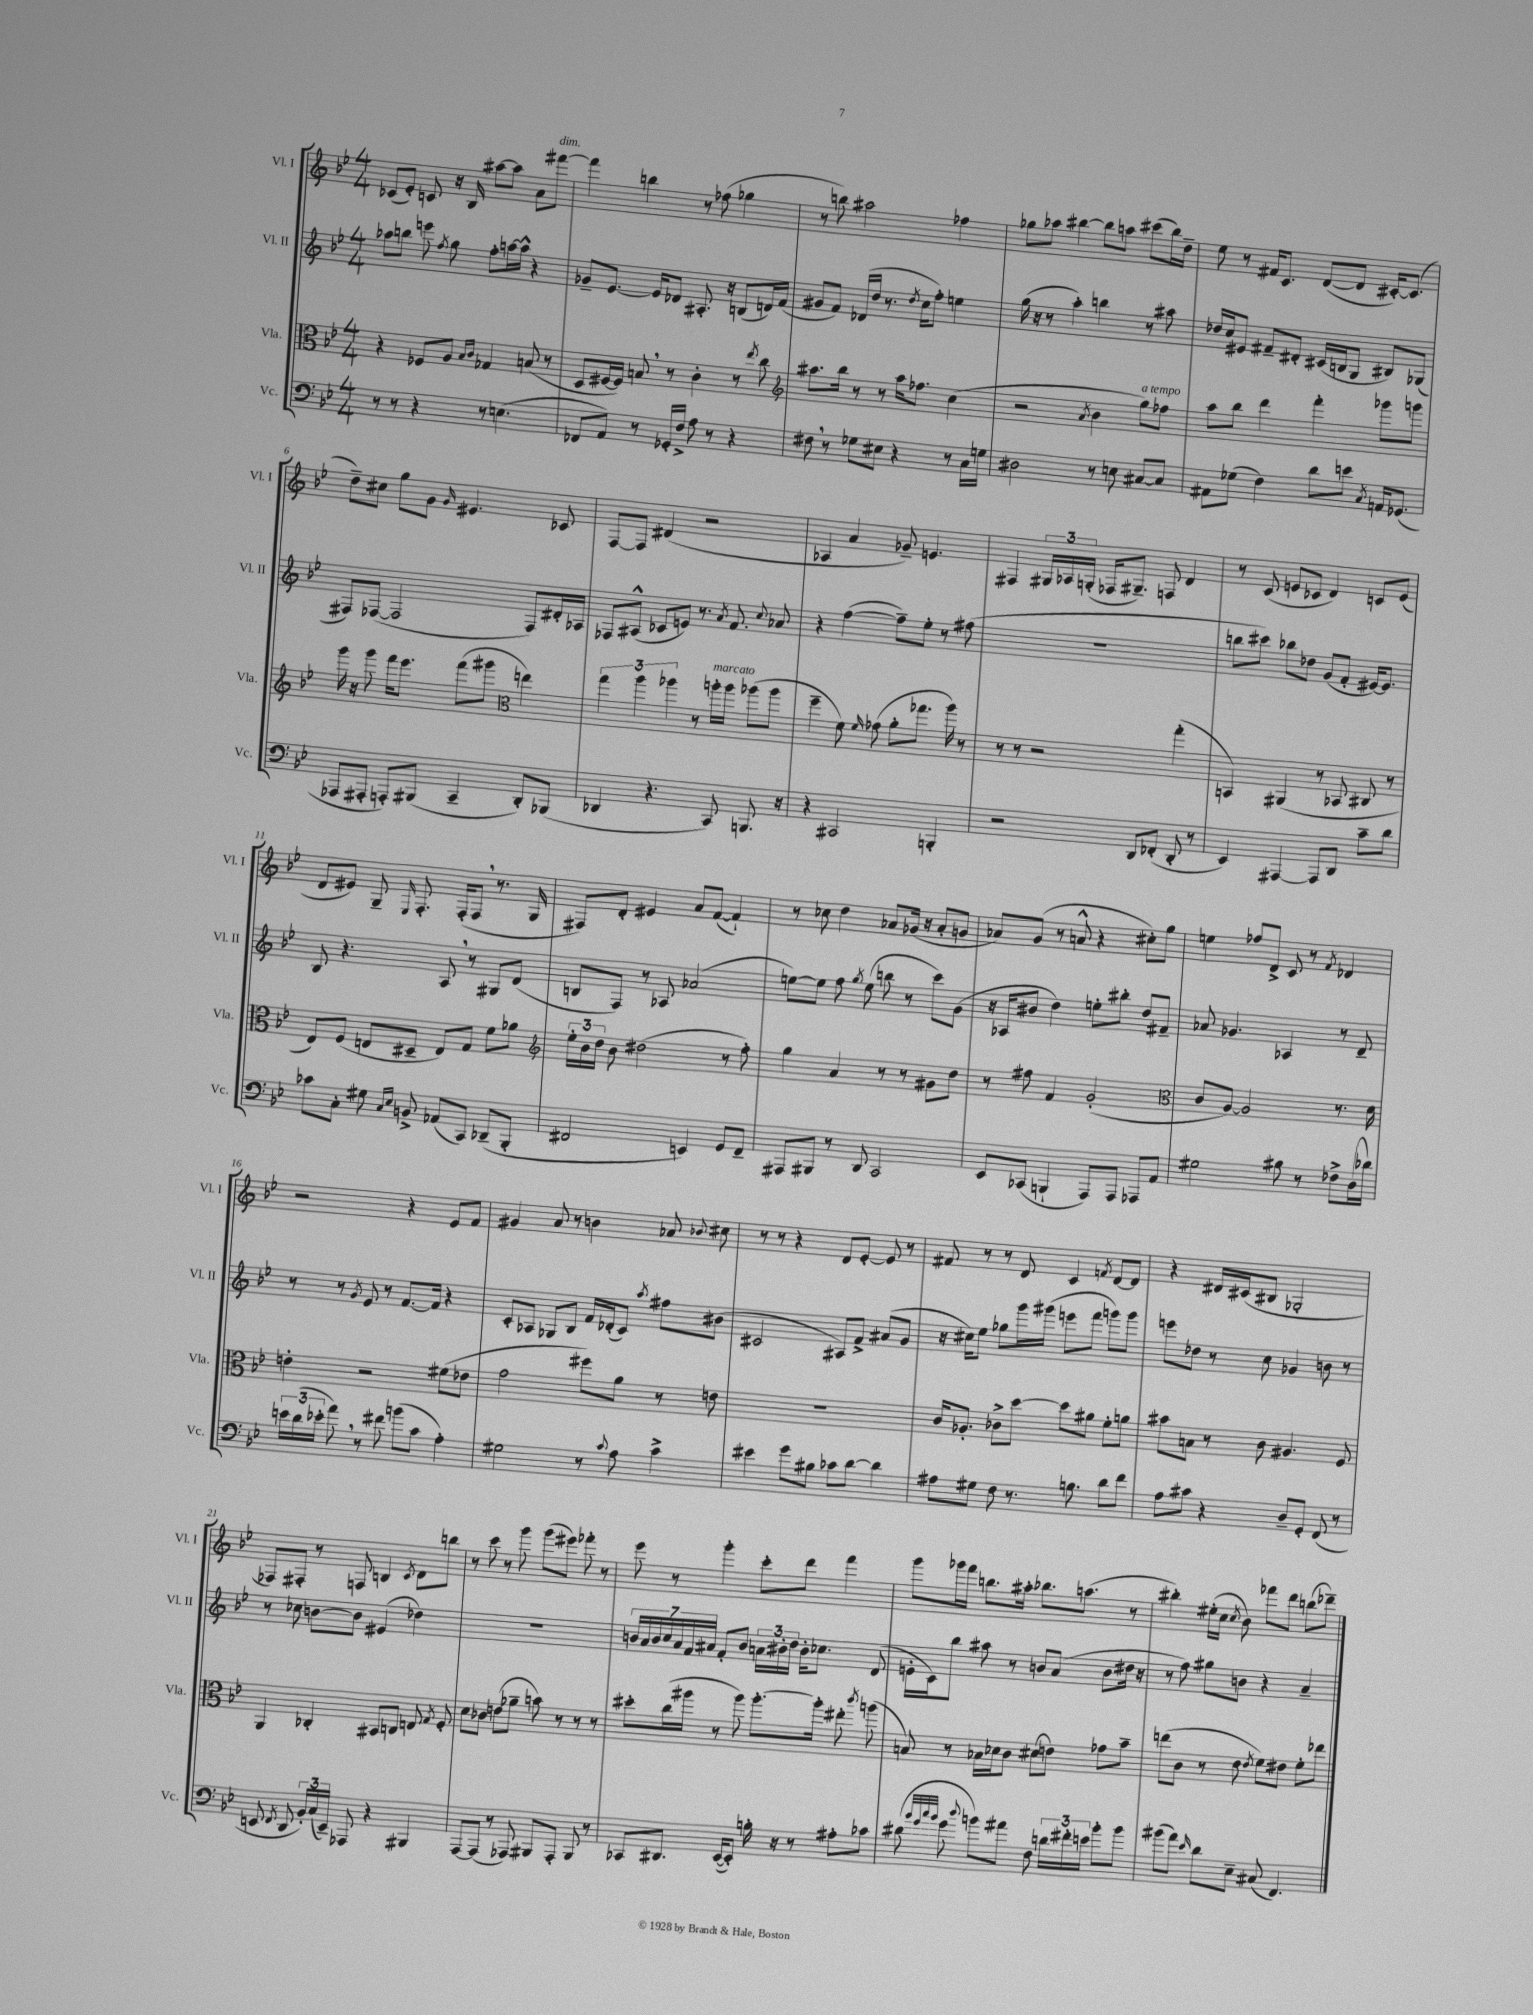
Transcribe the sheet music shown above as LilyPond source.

<<
\new StaffGroup <<
\new Staff = "s0" \with { instrumentName = "Vl. I" shortInstrumentName = "Vl. I" } {
    \clef treble \key bes \major \numericTimeSignature \time 4/4
    \autoBeamOff ces'8[( ees'8]-.) c'8 r16 bes16 ais''8[~ ais''8] a'8[ fis'''8]~^\markup { \italic "dim." } |
    fis'''4 b''4 r8 fes''8( ges''4 |
    r8 b''8) ais''2 fes''4 |
    ges''8[ aes''8] bis''4~ bis''8[ a''8] cis'''8[( bis''16) d''16]-- |
    ees''8 r8 fis'16[ c'8.] d'8[~( d'8] cis'16[~-.) cis'8.]( |
    d''8[--) cis''8] g''8[ g'8] \grace { g'16 } eis'4. ces'8 |
    f8[~ f8] dis'4( r2 |
    aes4 a'4 ges'8--) e'4. |
    fis4 \tuplet 3/2 { gis16[ aes16 g16]-.( } fes16[ gis8.]--) f8 d'4 |
    r8 c'8( e'8[ ces'8] d'4) c'8[ e'8]( |
    d'8[ eis'8]) g8-- \grace { ees16 } f8.-. f16[-.( f8] \breathe r8. g16 |
    fis8[) d'8]-. eis'4 a'8[ f'8]~( f'4-!) |
    r8 ces''8 d''4 aes'8[ ges'16]( r16 aes'8[-. g'8] |
    aes'8[) g'8]( r8 a'8-^ r4 cis''8[-.) g''8] |
    e''4 fes''8[ d'8]-> c'8 r8 \acciaccatura { f'8 } des'4 |
    r2 r4 ees'8[ f'8] |
    gis'4 a'8 r8 b'4 aes'8 \appoggiatura { bes'8 } cis''8 |
    r8 r8 r4 d'8[ ees'8]~-. ees'8 r8 |
    fis'8 r8 r8 d'8 c'4 \acciaccatura { f'8 } d'8[~ d'8] |
    r4 dis'16[ cis'16( bis8] ges2-. |
    fes8[) fis8]-. r8 f8 b4 \acciaccatura { c'8 } d'8[ b''8] |
    r8 c'''8 r8 g'''8 g'''8[( eis'''8]) fes'''8-. r8 |
    ees'''8 r8 g'''4-. c'''8[-. d'''8] f'''4 |
    g'''8[ ges'''16 f'''16] b''8.[ ais''16]-. bes''8.[ a''8.]( r8 |
    bis''4-.) eis''16[-.( c''16] \acciaccatura { c''8 } bes'8) fes'''8[ d'''8] b''8[( des'''8]--) \bar "|." |
}
\new Staff = "s1" \with { instrumentName = "Vl. II" shortInstrumentName = "Vl. II" } {
    \clef treble \key bes \major \numericTimeSignature \time 4/4
    \autoBeamOff aes''8[ b''8] e'''8 \acciaccatura { f''8 } g''8 f''8[-. a''16~ a''16]-^ r4 |
    ges'8[-- ees'8.]~ ees'16[ des'8] ais8.-. r16 b8[( d'16) f'16]( |
    gis'8[ f'8]) des'16[( d''16] r8. \acciaccatura { d''8 } c''16[ f''8]-.) e''4 |
    g''16( r16 r8 a''4-.) b''4 r8 ais''8 |
    des''16[ c''16 eis'8] fis'8[-- dis'8]-. cis'16[( b16 g8] bis8[) ges8]( |
    fis8[) fes8]~( fes2 fes8[) dis'16-. aes16] |
    fes8[ ais8]-^( ces'8[ e'8]) r8. \acciaccatura { a'8 } f'8. \appoggiatura { c''8 } aes'8 |
    r4 f''4~( f''8[--) ees''8]-. r8 fis''8( |
    R1 |
    b''8[ cis'''8]) bes''8[ des''8] g'8[( f'8]-. eis'16[~) eis'8.] |
    bes8 r4. a8 \breathe r8 gis8[ d'8]( |
    b8[ f8]) r8 aes8 aes'2( |
    e''8[~) e''8] f''8 \acciaccatura { g''8 } e''8( b''8 r8 c'''8[) g'8]( |
    r16 aes16[ bis'8] d''4) e''8[-. bis''8]-. d''8[ fis'8]-- |
    aes'8 ges'4. aes4 r8 d'8-- |
    r8 r8 \acciaccatura { g'8 } ees'8 r8 f'8.[~ f'16] r4 |
    c'8[-. aes8] ges8[ bes8] f'16[ des'16-.( c'8]) \acciaccatura { a''8 } fis''8[ bis'8]( |
    cis'2 ais8[) f'8]-> ais'8[( g'8] |
    r16 cis''16[) ees''8] ges''8[ g'''16 gis'''16]( e'''8[ f'''8] g'''8[) g'''8] |
    e'''8[ des''8] r8 c''8 ges'4 b'8 r8 |
    r8 ces''8 b'8[~ b'8] eis'4( des''4) |
    R1 |
    \tuplet 7/4 { b'16[ a'16 b'16 c''16 a'16 f'16 ais'16] } f'8[-. b'8] \tuplet 3/2 { a'16[ bis'16-. d''16] } bis'16[-. ces''8.] d'8( |
    e'16[-. c'16) bes''8] ais''8 r8 b'8[ a'8]( b'8[ dis''16] r16 |
    r8 f''8) gis''8[ b'8] r4 a'4-- \bar "|." |
}
\new Staff = "s2" \with { instrumentName = "Vla." shortInstrumentName = "Vla." } {
    \clef alto \key bes \major \numericTimeSignature \time 4/4
    \autoBeamOff r4 fes8[ a8] \grace { bes16[ c'16] } ges4 b8( r8 |
    d8[ fis16~ fis16]) b8 \breathe r8 c'4-. r8 \acciaccatura { ees''8 } c''8 |
    \clef treble ais''8.[ bes''16] r8 r8 ais''16[ fes''8.] c''4( |
    r2 \acciaccatura { a'8 } bes'4 g''8[^\markup { \italic "a tempo" }) fes''8] |
    a''8[ bes''8] d'''4 f'''4-. ges'''8[ g'''8] |
    g'''16 r16 g'''8 f'''16[ ees'''8.] f'''8[( gis'''8] \clef alto e''4) |
    \tuplet 3/2 { g''4 a''4 aes''4 } r8 a''16[-.^\markup { \italic "marcato" } a''16] aes''8[( aes''8] |
    f''4-- f'8) \grace { f'16 } ges'8( a'8[-. ges''8.] a''16) r8 |
    r8 r8 r2 g''4-.( |
    b,4) ais,4( r8 bes,8 cis8 r8 |
    ees8[) f8]( e8[ dis8]-- e8[) g8] f'8[ aes'8] |
    \clef treble \tuplet 3/2 { ees''16[-. bes'16 d''16] } bes'8 dis''2( r8 f''8-.) |
    g''4 a'4 r8 r8 gis'8[ d''8] |
    r8 fis''8 f'4 g'2-.( |
    \clef alto c'8[ a8]~) a2 r8. d'16 |
    e'4-. r2 fis'8[( ees'8] |
    g'2 fis''8[) a'8] r8 e'8 |
    R1 |
    c'16[ aes8.]-. ces'8[-> d''8]~ d''8[ ais'8] f'8[-. a'8] |
    bis'8[ b8] r8 c'8 ais4. f8 |
    a,4 ces4-. bis,8[ c8] e8 \acciaccatura { g8 } f8-. |
    d'8[ ces'8] e'8[( aes'8]-- b'8) r8 r8 r8 |
    dis''8[-. c''16( ais''16] r8 ais''8) ais''8.[~-. ais''16]-. eis''8-. \acciaccatura { c'''8 } a''8( |
    b8) r8 bes16[ des'16 c'8] dis'8[( e'8]) ges'8[ bes'8]-- |
    e''8[( c'8] r8 ees'8 \acciaccatura { ees'8 } f'8[) eis'8] f'8[-. ees''8] \bar "|." |
}
\new Staff = "s3" \with { instrumentName = "Vc." shortInstrumentName = "Vc." } {
    \clef bass \key bes \major \numericTimeSignature \time 4/4
    \autoBeamOff r8 r8 r4 r8 e4.( |
    fes,8[ a,8]) r8 ges,16[-. f16]-> a8 r8 r4 |
    fis8 \breathe r8 ges8[ eis8] r4 r8 c16[ g16] |
    dis2 r8 e8 cis8[~ cis8] |
    ais,8[ ges8]( f4) d'8[ e'8] \acciaccatura { c8 } a,16[ ges,8.]( |
    aes,,8[ ais,,8]-. a,,8[-.) bis,,8]( c,4-- d,8[-.) bes,,8]( |
    des,4 r4. c,8) b,,8. r16 |
    r4 cis,2 b,,4-. |
    r2 d,8[ fes,8]-.( d,8-. r8 |
    ees,4) ais,,4~ ais,,8[ d,8] c'8[-- d'8] |
    ces'8[ c8]-. gis8 \grace { c16[ ees16] } b,8-> aes,8[( c,8]) des,8[--( bes,,8]-. |
    fis,2 e,4) g,8[ fis,8]-- |
    ais,,8[ bis,,8] r8 d,8 c,2 |
    ees,8[ ces,8]( b,,4-! a,,8[) a,,8] aes,,8[ a,8] |
    gis2 bis8 r8 fes8[-> d16( des'16]) |
    \tuplet 3/2 { e'16[ d'16( ees'16]-. } a'8) \breathe r8 fis'8 b'8[( c'8] a4-.) |
    gis2 r8 \appoggiatura { c'8 } a8 c'4-> |
    eis'4 g'8[ bis8] ces'8[ d'8]~ d'4 |
    ais8[ gis8] f8 r8. b8. d'8[ f'8] |
    a8[ cis'8] r4 d8[-- g,8]-. f,8( r8 |
    e,8 \acciaccatura { f,8 } d,8 \tuplet 3/2 { bes,16[-.) c16( e,16]--) } aes,,8 r4 bis,,4 |
    a,,8[~ a,,8]( r8 aes,,8) bis,,8[ aes,,8]-. bis,,8 r8 |
    ces,8[ dis,8.] ees,16[~( ees,8]-.) b16-. r16 r8 ais8[-. ces'8] |
    dis'8( \grace { bes'32[ g'32 c''32 bes'32] } g'8 \appoggiatura { d''8 } b'8[) ais'8] f8 \tuplet 3/2 { d'16[ fis'16-. e'16] } b'8[-. b'8] |
    bis'8[( a'8]) \grace { ees'16 } d'8[ ees8]-- cis8( f,4.) \bar "|." |
}
>>
>>
